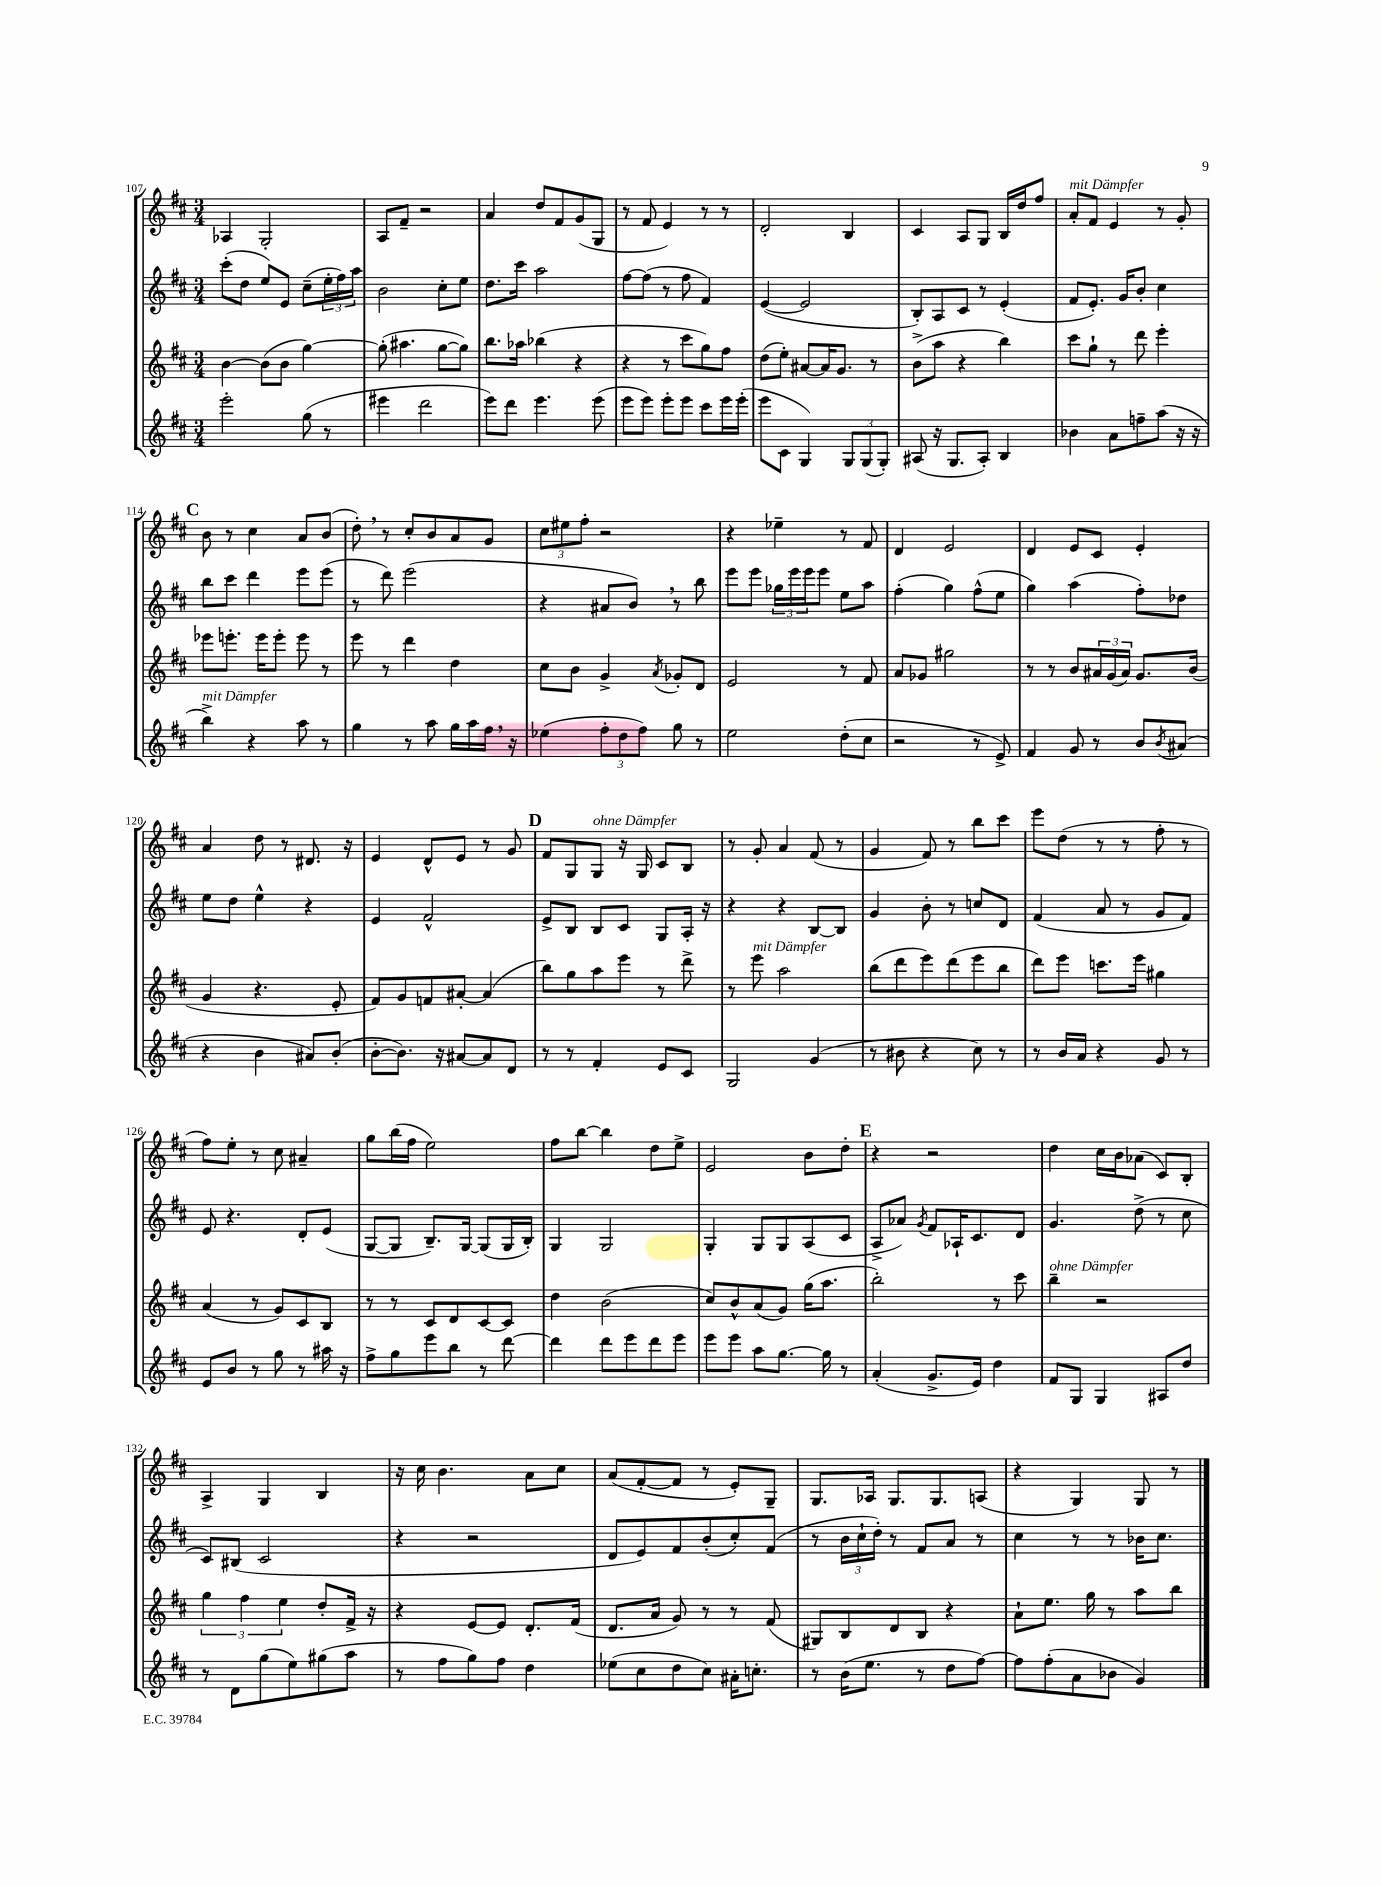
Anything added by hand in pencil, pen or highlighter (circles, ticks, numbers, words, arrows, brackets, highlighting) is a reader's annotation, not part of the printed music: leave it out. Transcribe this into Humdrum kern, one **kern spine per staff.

**kern	**kern	**kern	**kern
*staff4	*staff3	*staff2	*staff1
*clefG2	*clefG2	*clefG2	*clefG2
*k[f#c#]	*k[f#c#]	*k[f#c#]	*k[f#c#]
*M3/4	*M3/4	*M3/4	*M3/4
2eee'\	[4b\	(8ccc#'\L	4A-/
.	.	8dd\J	.
.	(8b\]L	8ee/L)	2G'/
.	8b\J	8e/J	.
(8gg\	[4gg\)	(8cc#~\L	.
8r	.	24ee'\L	.
.	.	24ff#\)	.
.	.	24aa\JJ	.
=	=	=	=
4eee#\	(8gg'\]	2b\	8A/L
.	4.aa#\	.	8f#~/J
2ddd\	.	.	2r
.	[8gg\L	8cc#'\L	.
.	8gg\]J)	8ee\J	.
=	=	=	=
8eee\L)	8.bb\L	8.dd\L	4a/
8ddd\J	.	.	.
.	16aa-\Jk	16ccc#\Jk	.
4.eee\	(4bb-\	2aa\	8dd/L
.	.	.	8f#/
.	4r	.	(8g/
(8eee\	.	.	8G/J
=	=	=	=
8eee\L	4r	[8ff#\L	8r
8eee\J)	.	(8ff#\]J	8f#/
8eee'\L	8r	8r	4e/)
8eee\J	8ccc#\L	8ff#\	.
8ccc#\L	8gg\)	4f#/)	8r
16eee\L	8ff#\J	.	8r
(16eee'\JJ	.	.	.
=	=	=	=
8eee\L	(8dd\L	([4e/	2d'/
8c#\J	8ee'\J)	.	.
4G/)	[8a#/L	2e/]	.
.	16a#/]K	.	.
.	8.g/J	.	.
12G/L	.	.	4B/
(12G/	.	.	.
.	8r	.	.
12G'/J)	.	.	.
=	=	=	=
(8A#/	(8b^\L	8B'/L)	4c#/
16r	8aa\J	8A/	.
8.G/L	.	.	.
.	4r	8c#/J	8A/L
8A#'/J)	.	8r	8G/J
4B/	4bb\)	(4e'/	16B/LL
.	.	.	16dd/J
.	.	.	8ff#/J
=	=	=	=
4b-\	8ccc#\L	8f#/L	8a'/L
.	8gg`\J	8.e'/J)	8f#/J
8a\L	8r	.	4e/
.	.	16g/LK	.
8ff~\	8ddd\	8b'/J	.
(8aa\J	4eee'\	4cc#\	8r
16r	.	.	8g'/
16r	.	.	.
=	=	=	=
4bb^\)	8eee-\L	8bb\L	8b\
.	8.eee'\J	8ccc#\J	8r
4r	.	4ddd\	4cc#\
.	16eee\LK	.	.
.	8eee'\J	.	.
8aa\	8eee\	8eee\L	8a/L
8r	8r	(8eee\J	(8b/J
=	=	=	=
4gg\	8eee\	8r	8dd'\)
.	8r	8ddd\)	8r
8r	4ddd\	(2eee\	8cc#'/L
8aa\	.	.	8b/
16gg\LL	4dd\	.	8a/
16aa\	.	.	.
16ff#\JJ	.	.	8g/J
16r	.	.	.
=	=	=	=
(4ee-\	8cc#\L	4r	12cc#\L
.	.	.	12ee#\
.	8b\J	.	.
.	.	.	12ff#'\J
12ff#'\L	4g^/	8a#/L	2r
12dd\	.	.	.
.	.	8b/J)	.
12ff#\J)	.	.	.
.	8qa/	.	.
8gg\	8g-'/L	8r	.
8r	8d/J	8bb\	.
=	=	=	=
2ee\	2e/	8eee\L	4r
.	.	8eee\J	.
.	.	24gg-\LL	4ee-~\
.	.	24eee\	.
.	.	24eee\J	.
.	.	8eee\J	.
(8dd'\L	8r	8ee\L	8r
8cc#\J	8f#/	8aa\J	8f#/
=	=	=	=
2r	8a/L	(4ff#'\	4d/
.	8g-/J	.	.
.	2gg#\	4gg\)	2e/
8r	.	(8ff#^^\L	.
8e^/)	.	8ee\J	.
=	=	=	=
4f#/	8r	4gg\)	4d/
.	8r	.	.
8g/	8b/L	(4aa\	8e/L
8r	24a#/L	.	8c#/J
.	(24g/	.	.
.	24a#/JJ)	.	.
8b/L	8.g/L	8ff#'\L)	4e'/
8qb/	.	.	.
(8a#/J	.	8dd-\J	.
.	(16b/Jk	.	.
=	=	=	=
4r	4g/	8ee\L	4a/
.	.	8dd\J	.
4b\	4.r	4ee^^\	8dd\
.	.	.	8r
8a#/L)	.	4r	8.d#/
(8b'/J	8e'/	.	.
.	.	.	16r
=	=	=	=
[8b'\L	8f#/L)	4e/	4e/
8.b\]J)	8g/	.	.
.	8f/	2f#^^/	8d^^/L
16r	.	.	.
[8a#/L	[8a#'/J	.	8e/J
8a#/]	(4a#/]	.	8r
8d/J	.	.	8g/
=	=	=	=
8r	8bb\L)	8e^/L	8f#/L
8r	8gg\	8B/J	8G/
4f#'/	8aa\	8B/L	8G/J
.	8eee\J	8c#/J	16r
.	.	.	16G/
8e/L	8r	8G/L	8c#/L
8c#/J	8ddd^\	16A'/Jk	8B/J
.	.	16r	.
=	=	=	=
2G/	8r	4r	8r
.	8eee\	.	8g'/
.	2aa\	4r	4a/
(4g/	.	[8B/L	(8f#/
.	.	8B/]J	8r
=	=	=	=
8r	(8bb\L	4g/	4g/
8b#\	8ddd\	.	.
4r	8eee\)	8b'\	8f#/)
.	(8ddd\	8r	8r
8cc#\)	8eee\	8cc/L	8bb\L
8r	8bb\J	8d/J	8ccc#\J
=	=	=	=
8r	8ddd\L)	(4f#/	8eee\L
16b/LL	8eee\J	.	(8dd\J
16a/JJ	.	.	.
4r	8.ccc\L	8a/	8r
.	.	8r	8r
.	16eee\Jk	.	.
8g/	4gg#\	8g/L	8ff#'\
8r	.	8f#/J)	8r
=	=	=	=
8e/L	(4a/	8e/	8ff#\L)
8b/J	.	4.r	8ee'\J
8r	8r	.	8r
8gg\	8g/L)	.	8cc#\
8r	8c#/	8d'/L	4a#~/
16aa#\	8B/J	(8e/J	.
16r	.	.	.
=	=	=	=
8ff#^\L	8r	[8G/L	8gg\L
8gg\	8r	8G/]J	(16bb\L
.	.	.	16ff#\JJ
8eee\	8c#/L	8.B~/L)	2ee\)
8bb\J	8d/	.	.
.	.	[16G/Jk	.
8r	[8c#/	(8G/]L	.
[8ddd\	8c#/]J	16G/L	.
.	.	16B'/JJ)	.
=	=	=	=
4ddd\]	4dd\	4G/	8ff#\L
.	.	.	[8bb\J
8ddd\L	(2b\	2G/	4bb\]
8eee\	.	.	.
8ddd\	.	.	8dd\L
8eee\J	.	.	8ee^\J
=	=	=	=
8eee\L	8cc#/L)	4G'/	2e/
8eee\J	8b^^/	.	.
8aa\L	(8a/	8G/L	.
[8.gg\J	8g/J)	8G/	.
.	(16gg\LK	(8A/	8b\L
16gg\]	8.aa\J	.	.
8r	.	8c#/J	8dd'\J
=	=	=	=
(4a'/	2bb'\)	8A^/L	4r
.	.	8a-/J)	.
.	.	8qg/	.
8.g^/L	.	8f#/L	2r
.	.	16A-`/K	.
16e/Jk)	.	8.c#/	.
4dd\	8r	.	.
.	8ccc#\	8d/J	.
=	=	=	=
8f#/L	4bb~\	4.g/	4dd\
8G/J	.	.	.
4G/	2r	.	16cc#\LL
.	.	.	16b\J
.	.	(8dd^\	(8a-\J
8A#/L	.	8r	8c#/L)
8dd/J	.	8cc#\	8B'/J
=	=	=	=
8r	6gg\	8c#/L)	4A^/
8d\L	.	(8B#/J	.
.	6ff#\	.	.
(8gg\	.	2c#/	4G/
.	6ee\	.	.
8ee\)	.	.	.
(8gg#\	8dd'/L	.	4B/
8aa\J	16f#^/Jk	.	.
.	16r	.	.
=	=	=	=
8r	4r	4r	16r
.	.	.	16cc#\
8ff#\L	.	.	4.b\
8gg\)	[8e/L	2r	.
8ff#\J	8e/]J	.	.
4dd\	8.d'/L	.	8a\L
.	.	.	8cc#\J
.	(16f#/Jk	.	.
=	=	=	=
(8ee-\L	8.d/L	8d/L	(8a/L
8cc#\	.	8e/)	[8f#'/
.	16a/Jk	.	.
8dd\	8g/)	8f#/	8f#/]J
8cc#\J)	8r	(8b'/	8r
16a#'\LK	8r	8cc#'/)	8e'/L)
8.cc'\J	.	.	.
.	(8f#/	(8f#/J	8G~/J
=	=	=	=
8r	8G#/L)	8r	8.G/L
(16b\LK	8B/	24b\LL	.
.	.	24cc#`\	.
8.ee\J	.	.	16A-/Jk
.	.	24dd'\JJ)	.
.	8d/	8r	8.G/L
8r	8B/J	8f#/L	.
.	.	.	8.G/
8dd\L	4r	8a/J	.
[8ff#\J)	.	8r	(8A/J
=	=	=	=
8ff#\]L	8a`\L	4cc#\	4r
(8ff#'\	8.ee\J	.	.
8a\	.	8r	4G/)
.	16gg\	.	.
8b-\J	8r	8r	.
4g/)	8aa\L	16b-\LK	8G/
.	.	8.cc#\J	.
.	8bb\J	.	8r
==	==	==	==
*-	*-	*-	*-
